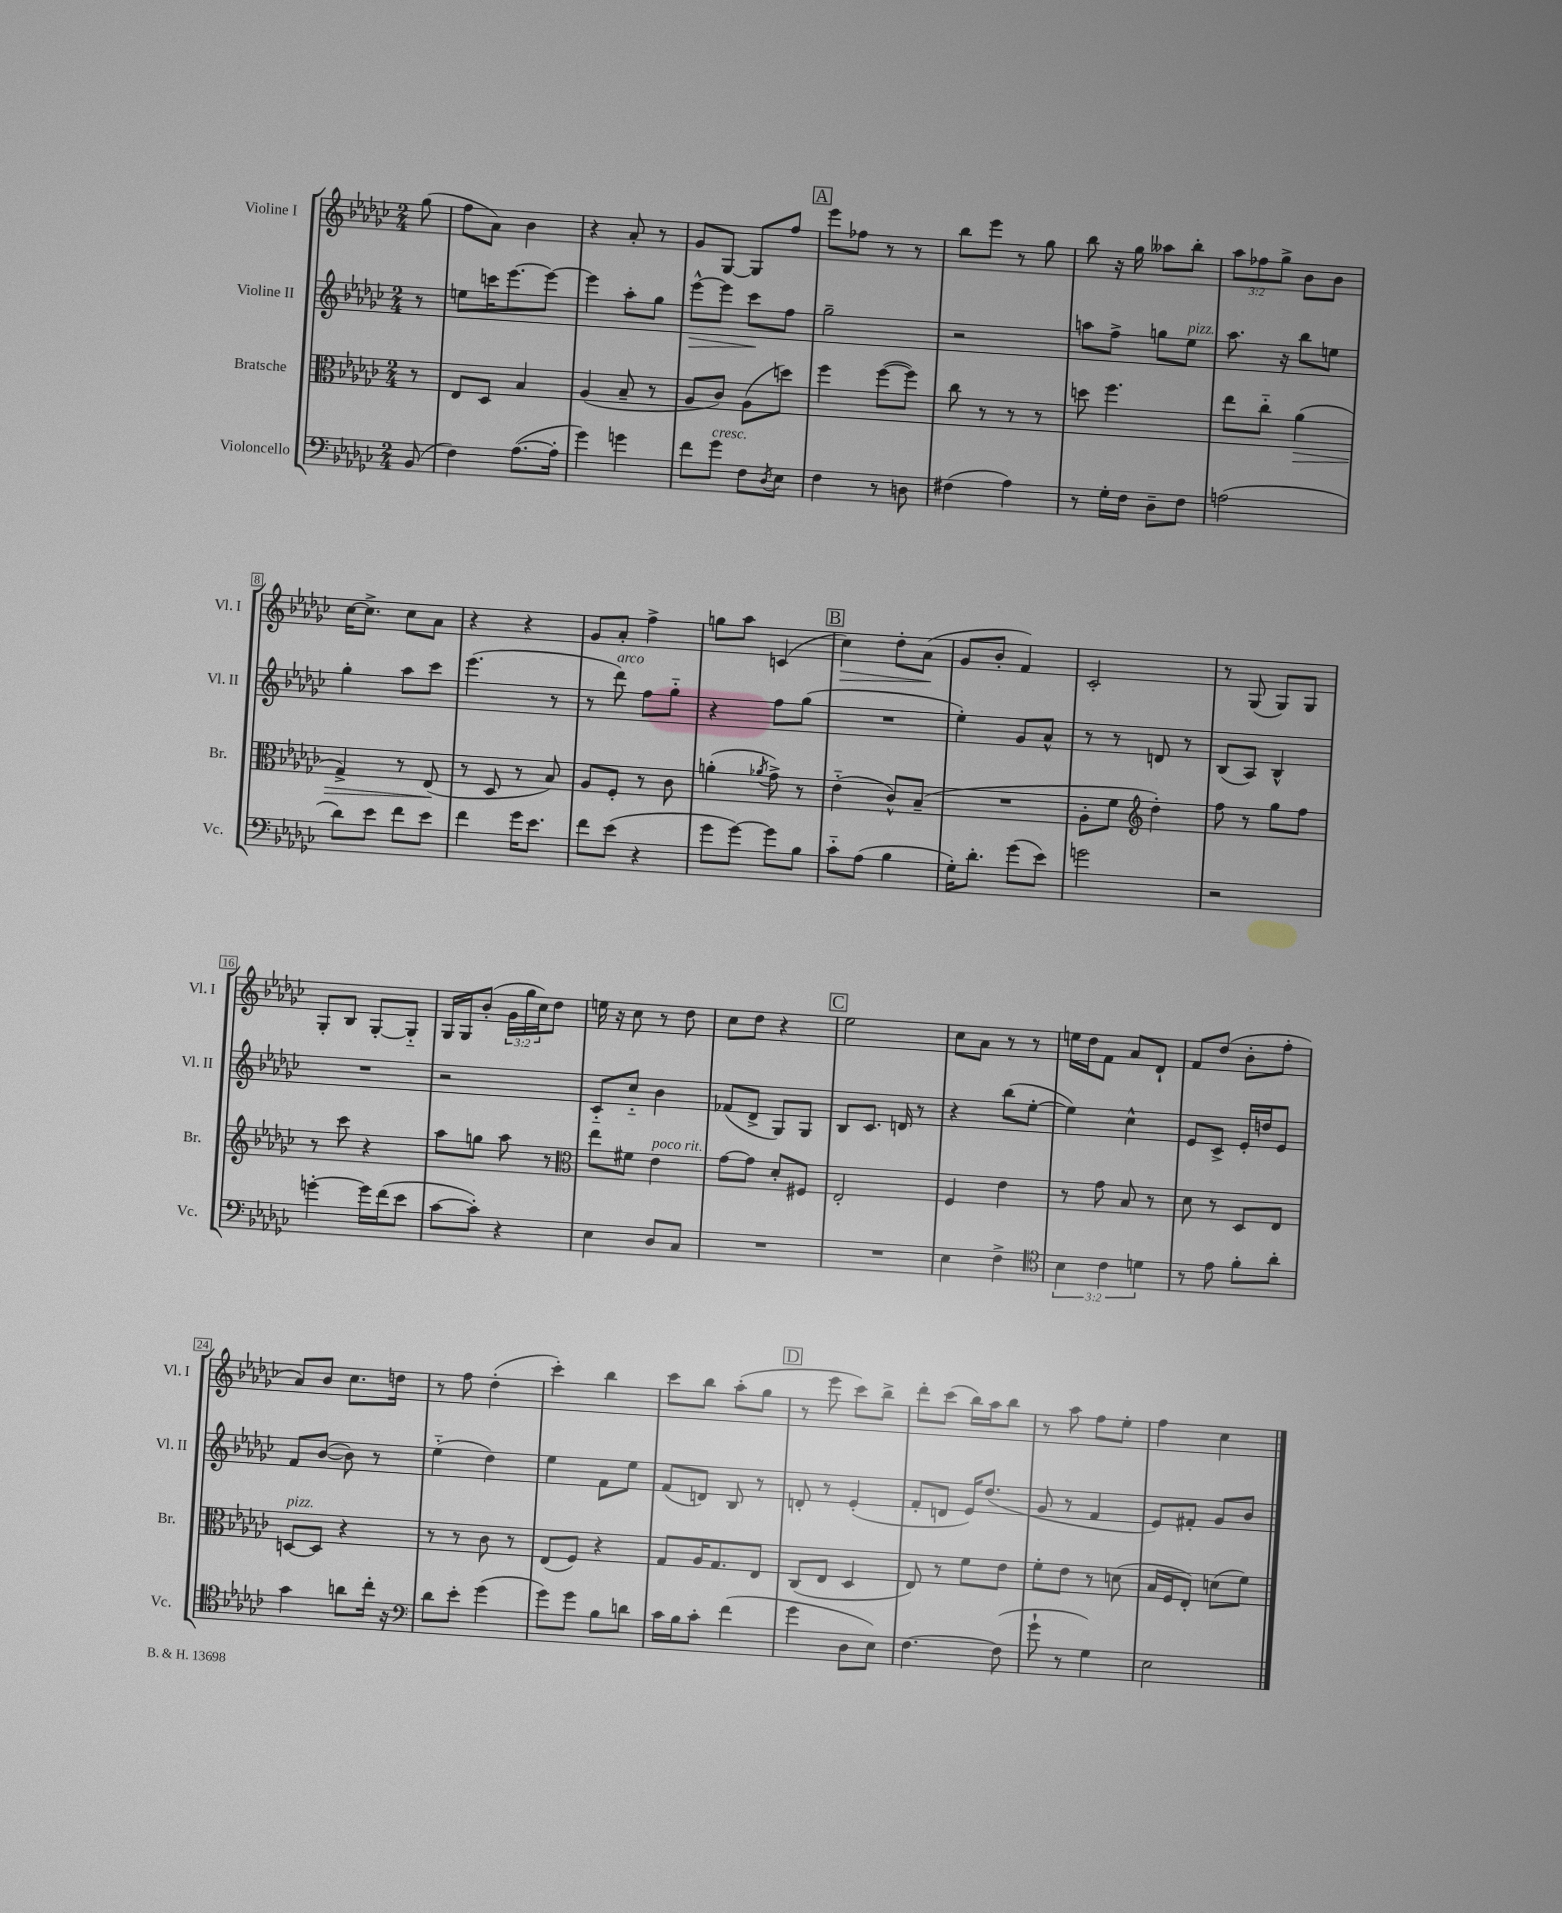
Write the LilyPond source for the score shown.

<<
\new StaffGroup <<
\new Staff = "s0" \with { instrumentName = "Violine I" shortInstrumentName = "Vl. I" } {
    \clef treble \key ges \major \numericTimeSignature \time 2/4 \override Staff.TupletNumber.text = #tuplet-number::calc-fraction-text \partial 8
    ges''8( |
    f''8 aes'8) bes'4 |
    r4 aes'8-. r8 |
    ges'8 ges8~ ges8 f''8 |
    \mark \markup { \box "A" } ees'''8 fes''8 r8 r8 |
    bes''8 ees'''8 r8 ges''8 |
    bes''8 r16 ges''16 aeses''8 bes''8-. |
    \tuplet 3/2 { aes''8 fes''8 ges''8-> } bes'8 bes'8 |
    ces''16~ ces''8.-> ces''8 aes'8 |
    r4 r4 |
    ges'8 aes'8-. f''4-> |
    g''8 aes''8 c'4( |
    \mark \markup { \box "B" } ces''4\>) des''8-. aes'8\!( |
    ges'8 bes'8-. f'4) |
    ces'2-. |
    r8 ges8( ges8) ges8 |
    ges8-. bes8 ges8~-. ges8-_ |
    ges16 ges16 bes'8-.( \tuplet 3/2 { ges'16 ges''16 ces''16) } des''8 |
    e''16 r16 ces''8 r8 des''8 |
    ces''8 des''8 r4 |
    \mark \markup { \box "C" } ees''2 |
    ces''8 aes'8 r8 r8 |
    e''16 des''16 f'8 aes'8 des'8-! |
    f'8 des''8( bes'8-. f''8-. |
    aes'8) bes'8 ces''8. d''16 |
    r8 f''8 des''4-.( |
    ces'''4-.) bes''4 |
    ces'''8 bes''8 aes''8-.( ges''8 |
    \mark \markup { \box "D" } r8 ees'''8 ces'''8) bes''8-> |
    des'''8-. ces'''8( bes''16) aes''16 bes''8 |
    r8 aes''8 f''8 ees''8-. |
    f''4 ces''4 \bar "|." |
}
\new Staff = "s1" \with { instrumentName = "Violine II" shortInstrumentName = "Vl. II" } {
    \clef treble \key ges \major \numericTimeSignature \time 2/4 \partial 8
    r8 |
    e''8 c'''16 ees'''8.~ ees'''8~ |
    ees'''4 aes''8-. ges''8 |
    ees'''8~-^\> ees'''8 ces'''8\! f''8 |
    \mark \markup { \box "A" } ges''2-- |
    r2 |
    a''8 f''8-> g''8 ees''8^\markup { \italic "pizz." } |
    aes''8. r16 bes''8 e''8 |
    ges''4-. aes''8 ces'''8 |
    ees'''4.( r8 |
    r8 des'''8^\markup { \italic "arco" }) f''8 ges''8-_ |
    r4 f''8 ges''8( |
    \mark \markup { \box "B" } R2 |
    ees''4-.) ges'8 aes'8-^ |
    r8 r8 d'8 r8 |
    bes8( aes8) bes4-^ |
    R2 |
    r2 |
    ces'8-_ ces''8-_ bes'4 |
    fes'8( des'8-> ges8) ges8 |
    \mark \markup { \box "C" } bes8 ces'8. d'16 r8 |
    r4 bes''8( ees''8~-. |
    ees''4) ces''4-^ |
    ees'8 ces'8-> ees'16-. d''16 ees'8 |
    f'8 bes'8~( bes'8) r8 |
    ees''4-_( des''4) |
    ees''4 f'8 ees''8 |
    f'8( d'8) bes8 r8 |
    \mark \markup { \box "D" } d'8-. r8 ees'4-.( |
    f'8-. d'8 ees'16) des''8.( |
    ges'8 r8 f'4 |
    ees'8) fis'8-. ges'8 bes'8 \bar "|." |
}
\new Staff = "s2" \with { instrumentName = "Bratsche" shortInstrumentName = "Br." } {
    \clef alto \key ges \major \numericTimeSignature \time 2/4 \partial 8
    r8 |
    ees8 des8 bes4 |
    aes4( bes8-- r8 |
    aes8 ces'8) aes8( d''8) |
    \mark \markup { \box "A" } f''4 f''8~( f''8) |
    ces''8 r8 r8 r8 |
    d''8 f''4. |
    ees''8 ces''8-_ aes'4\>( |
    ges4->) r8 ees8\!( |
    r8 des8 r8 bes8) |
    aes8 f8-. r8 ces'8 |
    a'4-.( \acciaccatura { aes'8 } ges'8->) r8 |
    \mark \markup { \box "B" } ees'4-_( ces'8-^) bes8--( |
    R2 |
    aes8-. f'8 \clef treble des''4-.) |
    f''8 r8 ges''8 f''8 |
    r8 ces'''8 r4 |
    aes''8 g''8 aes''8 r8 |
    \clef alto ees''8 fis'8 ees'4^\markup { \italic "poco rit." } |
    ges'8~ ges'8 des'8-. fis8 |
    \mark \markup { \box "C" } ees2-. |
    f4 ees'4 |
    r8 ges'8 bes8 r8 |
    des'8 r8 des8 ees8 |
    d8~^\markup { \italic "pizz." } d8 r4 |
    r8 r8 ces'8 r8 |
    ees8( f8) r4 |
    ges8 aes16 ges8. ees8 |
    \mark \markup { \box "D" } ces8( ees8 des4 |
    ees8) r8 f'8 ees'8 |
    f'8-. ees'8 r8 d'8( |
    bes16 f16 ees8-.) d'8( f'8) \bar "|." |
}
\new Staff = "s3" \with { instrumentName = "Violoncello" shortInstrumentName = "Vc." } {
    \clef bass \key ges \major \numericTimeSignature \time 2/4 \override Staff.TupletNumber.text = #tuplet-number::calc-fraction-text \partial 8
    bes,8( |
    f4) aes8.~( aes16-. |
    ges'4) g'4 |
    f'8 ges'8^\markup { \italic "cresc." } f8 \acciaccatura { des8 } ees8 |
    \mark \markup { \box "A" } f4 r8 d8 |
    fis4( aes4) |
    r8 ges16-. f16 des8-- f8 |
    a2( |
    des'8) ees'8 f'8 ees'8 |
    f'4 ges'16 ees'8. |
    f'8 ees'8( r4 |
    ges'8 ges'8~) ges'8 bes8 |
    \mark \markup { \box "B" } ces'8-_ aes8( bes4 |
    ges16-.) des'8.-. ges'8( ees'8) |
    g'2 |
    r2 |
    g'4~-. g'16 f'16( ees'8 |
    ces'8~ ces'8-.) r4 |
    ees4 des8 ces8 |
    R2 |
    \mark \markup { \box "C" } R2 |
    ees4 f4-> |
    \clef tenor \tuplet 3/2 { bes4 ces'4 d'4 } |
    r8 ees'8 f'8-. aes'8-. |
    ges'4 a'8 ces''16-. r16 |
    \clef bass des'8 ees'8-. ges'4( |
    ges'8) ges'8 bes8 d'8 |
    ces'16 bes16 ces'8-. f'4( |
    \mark \markup { \box "D" } ges'4 des8 ees8) |
    f4.~ f8( |
    ges'8-! r8 ges4) |
    ees2 \bar "|." |
}
>>
>>
\layout { \context { \Score \override BarNumber.stencil = #(make-stencil-boxer 0.1 0.3 ly:text-interface::print) } }
